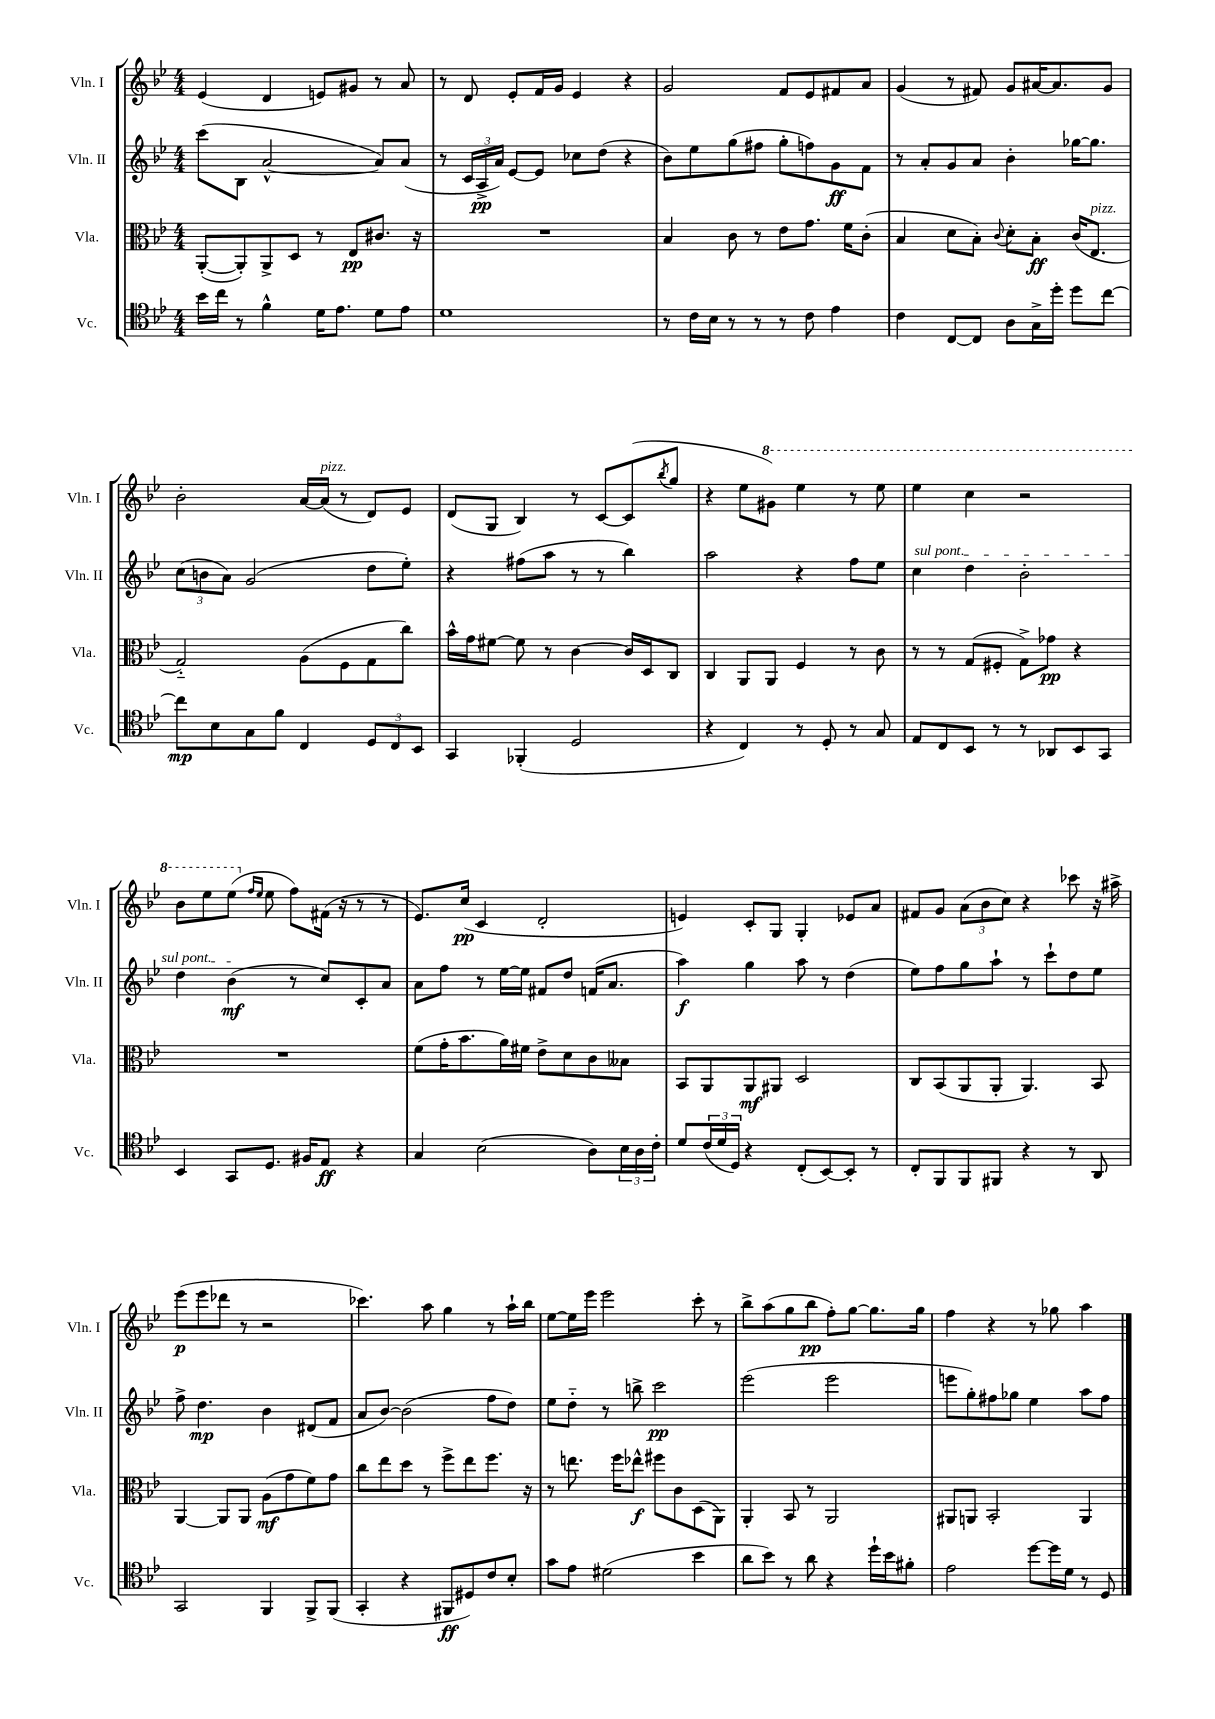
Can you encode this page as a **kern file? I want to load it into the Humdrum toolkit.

**kern	**kern	**kern	**kern
*staff4	*staff3	*staff2	*staff1
*clefC4	*clefC3	*clefG2	*clefG2
*k[b-e-]	*k[b-e-]	*k[b-e-]	*k[b-e-]
*M4/4	*M4/4	*M4/4	*M4/4
16b-	([8AA'	(8ccc	(4e-
16cc	.	.	.
8r	8AA'])	8B-	.
4f^^	8AA^	[2a^^	4d
.	8D	.	.
16d	8r	.	8e)
8.e-	.	.	.
.	8E-	.	8g#
8d	8.c#	8a])	8r
8e-	.	(8a	8a
.	16r	.	.
=	=	=	=
1d	1r	8r	8r
.	.	24c	8d
.	.	24A^	.
.	.	24a)	.
.	.	[8e-	8e-'
.	.	8e-]	16f
.	.	.	16g
.	.	8cc-	4e-
.	.	(8dd	.
.	.	4r	4r
=	=	=	=
8r	4B-	8b-)	2g
16c	.	8ee-	.
16B-	.	.	.
8r	8c	(8gg	.
8r	8r	8ff#	.
8r	8e-	8gg'	8f
8c	8.g	8ff)	8e-
4e-	.	8g	8f#
.	16f	.	.
.	(8c'	8f	8a
=	=	=	=
4c	4B-	8r	(4g
.	.	8a'	.
[8C	8d	8g	8r
8C]	8B-')	8a	8f#)
.	8qqc	.	.
8A	8d'	4b-'	8g
16G^	8B-'	.	[16a#
16dd'	.	.	8.a#]
8dd	(16c	[16gg-	.
.	8.E-	8.gg-]	.
[8cc	.	.	8g
=	=	=	=
8cc]	2G'~)	(12cc	2b-'
.	.	12b	.
8B-	.	.	.
.	.	12a)	.
8G	.	(2g	.
8f	.	.	.
4C	(8A	.	[16a
.	.	.	(16a]
.	8F	.	8r
12D	8G	8dd	8d)
12C	.	.	.
.	8cc)	8ee-')	8e-
12BB-	.	.	.
=	=	=	=
4GG	16b-^^	4r	(8d
.	16g	.	.
.	[8f#	.	8G
(4FF-'	8f#]	(8ff#	4B-)
.	8r	8aa	.
2D	[4c	8r	8r
.	.	8r	[8c
.	16c]	4bb-)	(8c]
.	16D	.	.
.	.	.	8qbb-
.	8C	.	8gg
=	=	=	=
4r	4C	2aa	4r
4C)	8AA	.	8ee-
.	8AA	.	8gg#)
8r	4F	4r	4eee-
8D'	.	.	.
8r	8r	8ff	8r
8G	8c	8ee-	8eee-
=	=	=	=
8E-	8r	4cc	4eee-
8C	8r	.	.
8BB-	(8G	4dd	4ccc
8r	8F#'	.	.
8r	8G^)	2b-'	2r
8AA-	8g-	.	.
8BB-	4r	.	.
8GG	.	.	.
=	=	=	=
4BB-	1r	4dd	8bb-
.	.	.	8eee-
8GG	.	(4b-	(8eee-
.	.	.	16qqff
.	.	.	16qqee-
8.D	.	.	8ee-
.	.	8r	8ff)
16F#	.	.	.
8E-	.	8cc)	(16f#
.	.	.	16r
4r	.	8c'	8r
.	.	8a	8r
=	=	=	=
4G	(8f	8a	8.e-)
.	16g'	8ff	.
.	8.b-	.	(16cc
(2B-	.	8r	4c
.	16a)	[16ee-	.
.	16f#	16ee-]	.
.	8e-^	8f#	2d'
.	8d	8dd	.
8A)	8c	(16f	.
.	.	8.a	.
24B-	8B--	.	.
24A	.	.	.
24c'	.	.	.
=	=	=	=
8d	8BB-	4aa)	4e)
(24c	8AA	.	.
24d	.	.	.
24D)	.	.	.
4r	8AA	4gg	8c'
.	8AA#	.	8G
(8C'	2D	8aa	4G'
[8BB-)	.	8r	.
8BB-']	.	(4dd	8e-
8r	.	.	8a
=	=	=	=
8C'	8C	8ee-)	8f#
8FF	(8BB-	8ff	8g
8FF	8AA	8gg	(12a
.	.	.	12b-
8FF#	8AA'	8aa`	.
.	.	.	12cc)
4r	4.AA)	8r	4r
.	.	8ccc`	.
8r	.	8dd	8ccc-
8AA	8BB-	8ee-	16r
.	.	.	16aa#^
=	=	=	=
2GG	[4AA	8ff^	(8eee-
.	.	4.dd	8eee-
.	8AA]	.	8ddd-
.	8AA	.	8r
4FF	(8A	4b-	2r
.	8g	.	.
8FF^	8f)	(8d#	.
(8FF	8g	8f	.
=	=	=	=
4GG'	8cc	8a	4.ccc-)
.	8ee-	[8b-)	.
4r	8dd	(2b-]	.
.	8r	.	8aa
8FF#	8ff^	.	4gg
8D#)	8ee-	.	.
8c	8.ff	8ff	8r
8B-'	.	8dd)	16aa`
.	16r	.	16bb-
=	=	=	=
8g	8r	8ee-	[8ee-
8e-	8.ee	8dd'~	16ee-]
.	.	.	16eee-
(2d#	.	8r	2eee-
.	16ff	.	.
.	8ee-^^	8bb^	.
.	8ff#	2ccc	.
.	8c	.	.
4b-	(8D	.	8ccc'
.	8AA)	.	8r
=	=	=	=
8a	4AA'	(2eee-	8bb-^
8b-)	.	.	(8aa
8r	8BB-	.	8gg
8a	8r	.	8bb-
4r	2AA	2eee-	8ff')
.	.	.	[8gg
16dd`	.	.	8.gg]
16b-	.	.	.
8f#'	.	.	.
.	.	.	16gg
=	=	=	=
2e-	8AA#	8eee	4ff
.	8AA	8gg')	.
.	2BB-'	8ff#	4r
.	.	8gg-	.
[8dd	.	4ee-	8r
16dd]	.	.	8gg-
16d	.	.	.
8r	4AA	8aa	4aa
8D	.	8ff#	.
==	==	==	==
*-	*-	*-	*-
